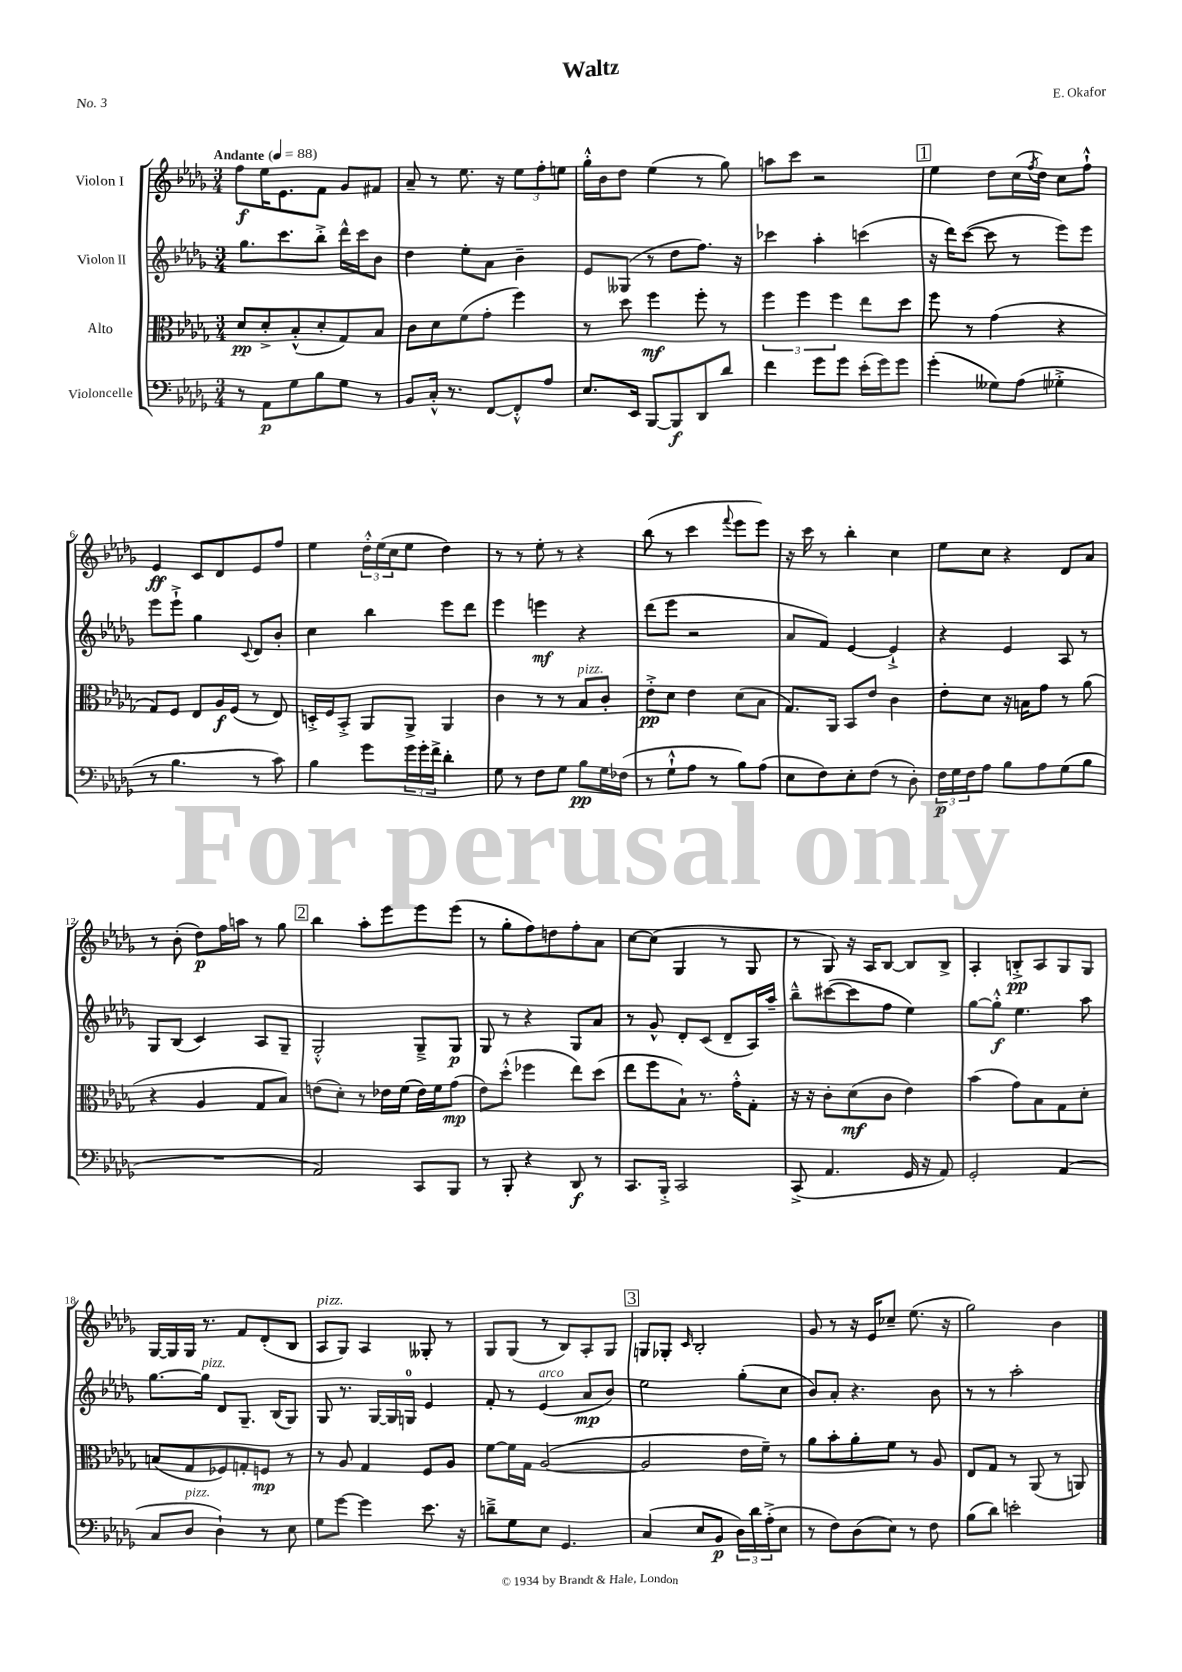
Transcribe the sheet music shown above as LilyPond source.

\header { title = "Waltz" composer = "E. Okafor" piece = "No. 3" }
<<
\new StaffGroup <<
\new Staff = "s0" \with { instrumentName = "Violon I" } {
    \clef treble \key des \major \numericTimeSignature \time 3/4 \tempo "Andante" 4 = 88
    f''8\f ees''16 ees'8. f'8 ges'8 fis'8 |
    aes'8-- r8 ees''8. r16 \tuplet 3/2 { ees''8 f''8-. e''8 } |
    ges''16-.-^ bes'16 des''8 ees''4( r8 ges''8) |
    a''8 c'''8 r2 |
    \mark \markup { \box "1" } ees''4 des''8 c''16( \acciaccatura { f''8 } des''16) c''8 f''8-!-^ |
    ees'4\ff c'8 des'8 ees'8 f''8 |
    ees''4 \tuplet 3/2 { des''16-.-^ ees''16( c''16 } ees''8 des''4) |
    r8 r8 ees''8-. r8 r4 |
    bes''8( r8 c'''4 \appoggiatura { f'''8 } ees'''8 ees'''8) |
    r16 c'''16 r8 bes''4-. c''4 |
    ees''8 c''8 r4 des'8 aes'8 |
    r8 bes'8-.( des''8\p) f''16 a''16 r8 ges''8 |
    \mark \markup { \box "2" } bes''4 aes''8-. ees'''8 ees'''8 ees'''8( |
    r8 ges''8-. f''8) d''8 f''8-. aes'8 |
    c''8~ c''8( ges4 r8 ges8 |
    r8 ges8) r16 aes16 bes8~ bes8 bes8-> |
    aes4-. b8-.->\pp aes8 ges8 ges8 |
    ges16~ ges16 ges16 r8. f'8 des'8-.( bes8 |
    aes8^\markup { \italic "pizz." } ges8) aes4 geses8-. r8 |
    ges8 ges8( r8 bes8) aes8-. ges8 |
    \mark \markup { \box "3" } g8 ges8-. \grace { c'16 } bes2-. |
    ges'8 r8 r16 ees'16 ces''8-- ees''8.( r16 |
    ges''2) bes'4 \bar "|." |
}
\new Staff = "s1" \with { instrumentName = "Violon II" } {
    \clef treble \key des \major \numericTimeSignature \time 3/4
    ges''8. c'''8. bes''8-.-> des'''16-^ c'''16 bes'8 |
    des''4 ees''8-. aes'8 bes'4-- |
    ees'8 geses8( r8 des''8 f''8.) r16 |
    ces'''4 aes''4-. c'''4( |
    \mark \markup { \box "1" } r16 des'''16) c'''8~( c'''8 r8 ees'''8) ees'''8 |
    ees'''8 ees'''8-!-> ges''4 \appoggiatura { c'8 } des'8 bes'8-. |
    c''4 bes''4 ees'''8 des'''8 |
    ees'''4 e'''4\mf r4 |
    des'''8( ees'''8 r2 |
    aes'8 f'8) ees'4~ ees'4-!-> |
    r4 ees'4 aes8 r8 |
    ges8 bes8( c'4) aes8 ges8-- |
    \mark \markup { \box "2" } ges2-.-^ ges8---> ges8\p |
    ges8 r8 r4 ges8 aes'8 |
    r8 ges'8-^ des'8-. c'8( des'8-- aes16) aes''16-- |
    bes''8---^ cis'''8~( cis'''8 f''8 ees''4) |
    ges''8~ ges''8-.-^\f ees''4. aes''8 |
    ges''8.~ ges''16^\markup { \italic "pizz." } des'8 ges8.-- bes16( ges8) |
    ges8 r8. ges16~ ges16 g16-0 ees'4 |
    f'8-. r8 ees'4^\markup { \italic "arco" }( aes'8\mp bes'8) |
    \mark \markup { \box "3" } ees''2 ges''8-.( c''8 |
    bes'8) aes'8-. r4. bes'8 |
    r8 r8 aes''2-. \bar "|." |
}
\new Staff = "s2" \with { instrumentName = "Alto" } {
    \clef alto \key des \major \numericTimeSignature \time 3/4
    des'8\pp des'8-.-> bes8-.-^( des'8-. ges8) bes8 |
    c'8 des'8 f'8( ges'8-. f''4) |
    r8 des''8 f''4\mf f''8-. r8 |
    \tuplet 3/2 { f''4 f''4 f''4 } ees''8 des''8 |
    \mark \markup { \box "1" } f''8 r8 ges'4( r4 |
    ges8) f8 ees8 aes16\f f16( r8 ees8) |
    d16-.-> f16 bes,8-.-> aes,8 aes,8-> aes,4 |
    c'4 r8 r8 bes8^\markup { \italic "pizz." } c'8-. |
    ees'8-.->\pp des'8 ees'4 des'8( bes8 |
    ges8.) aes,16 bes,8 ees'8 c'4 |
    ees'8-. des'8 r16 b16 ges'8 r8 aes'8( |
    r4 aes4 ges8 bes8) |
    \mark \markup { \box "2" } e'8( des'8-.) r8 ees'16 f'16( ees'16) f'16 ges'8\mp( |
    ees'8) des''8-.-^( fes''4 ees''8) des''8( |
    ees''8 f''8 bes8-!) r8. ges'16-.-^ ges8-. |
    r16 r16 c'8-. des'8\mf( c'8 ees'4) |
    bes'4( ges'8) bes8 ges8 des'8-. |
    b8( ges8 fes8) g8-. f8\mp r8 |
    r8 aes8 ges4 f8 aes8 |
    f'8~ f'16 ges16 aes2~( |
    \mark \markup { \box "3" } aes2 ees'16 f'16--) r8 |
    aes'8 bes'8-. aes'8-. f'8 r8 aes8 |
    ees8 ges8 r8 aes,8( r8 a,8) \bar "|." |
}
\new Staff = "s3" \with { instrumentName = "Violoncelle" } {
    \clef bass \key des \major \numericTimeSignature \time 3/4
    r8 aes,8\p ges8 bes8 ges8 r8 |
    bes,8 c16-.-^ r8. f,8~ f,8-.-^ aes8 |
    ees8. ees,16 bes,,8~ bes,,8\f des,8 des'8 |
    f'4 ges'8 ges'8 ees'16-.( ges'16) ges'8 |
    \mark \markup { \box "1" } ges'4-.( geses8) aes8( ges4-.-> |
    r8 bes4. r8 c'8) |
    bes4 ges'8 \tuplet 3/2 { ges'16 ges'16-. f'16-> } des'4-. |
    ges8 r8 f8 ges8 bes8\pp ges16 fes16( |
    r8 ges8-!-^ aes8 r8 bes8) aes8( |
    ees8 f8) ees8-. f8( r8 des8-.) |
    \tuplet 3/2 { f16\p ges16 f16 } aes8 bes8 aes8 ges8( bes8 |
    R2. |
    \mark \markup { \box "2" } aes,2) c,8 bes,,8 |
    r8 bes,,8-. r4 des,8\f r8 |
    c,8. bes,,16-.-> c,2 |
    c,8->( aes,4. ges,16 r16 aes,8) |
    ges,2-. aes,4( |
    c8 des8^\markup { \italic "pizz." } des4-!) r8 ees8 |
    ges8 ges'8~ ges'4 ees'8. r16 |
    d'8---> ges8 ees8 ges,4. |
    \mark \markup { \box "3" } c4( ees8 bes,8\p \tuplet 3/2 { des16) des'16 aes16-.->( } ees8 |
    r8 f8) des8( ees8) r8 f8 |
    bes8( des'8) e'2-. \bar "|." |
}
>>
>>
